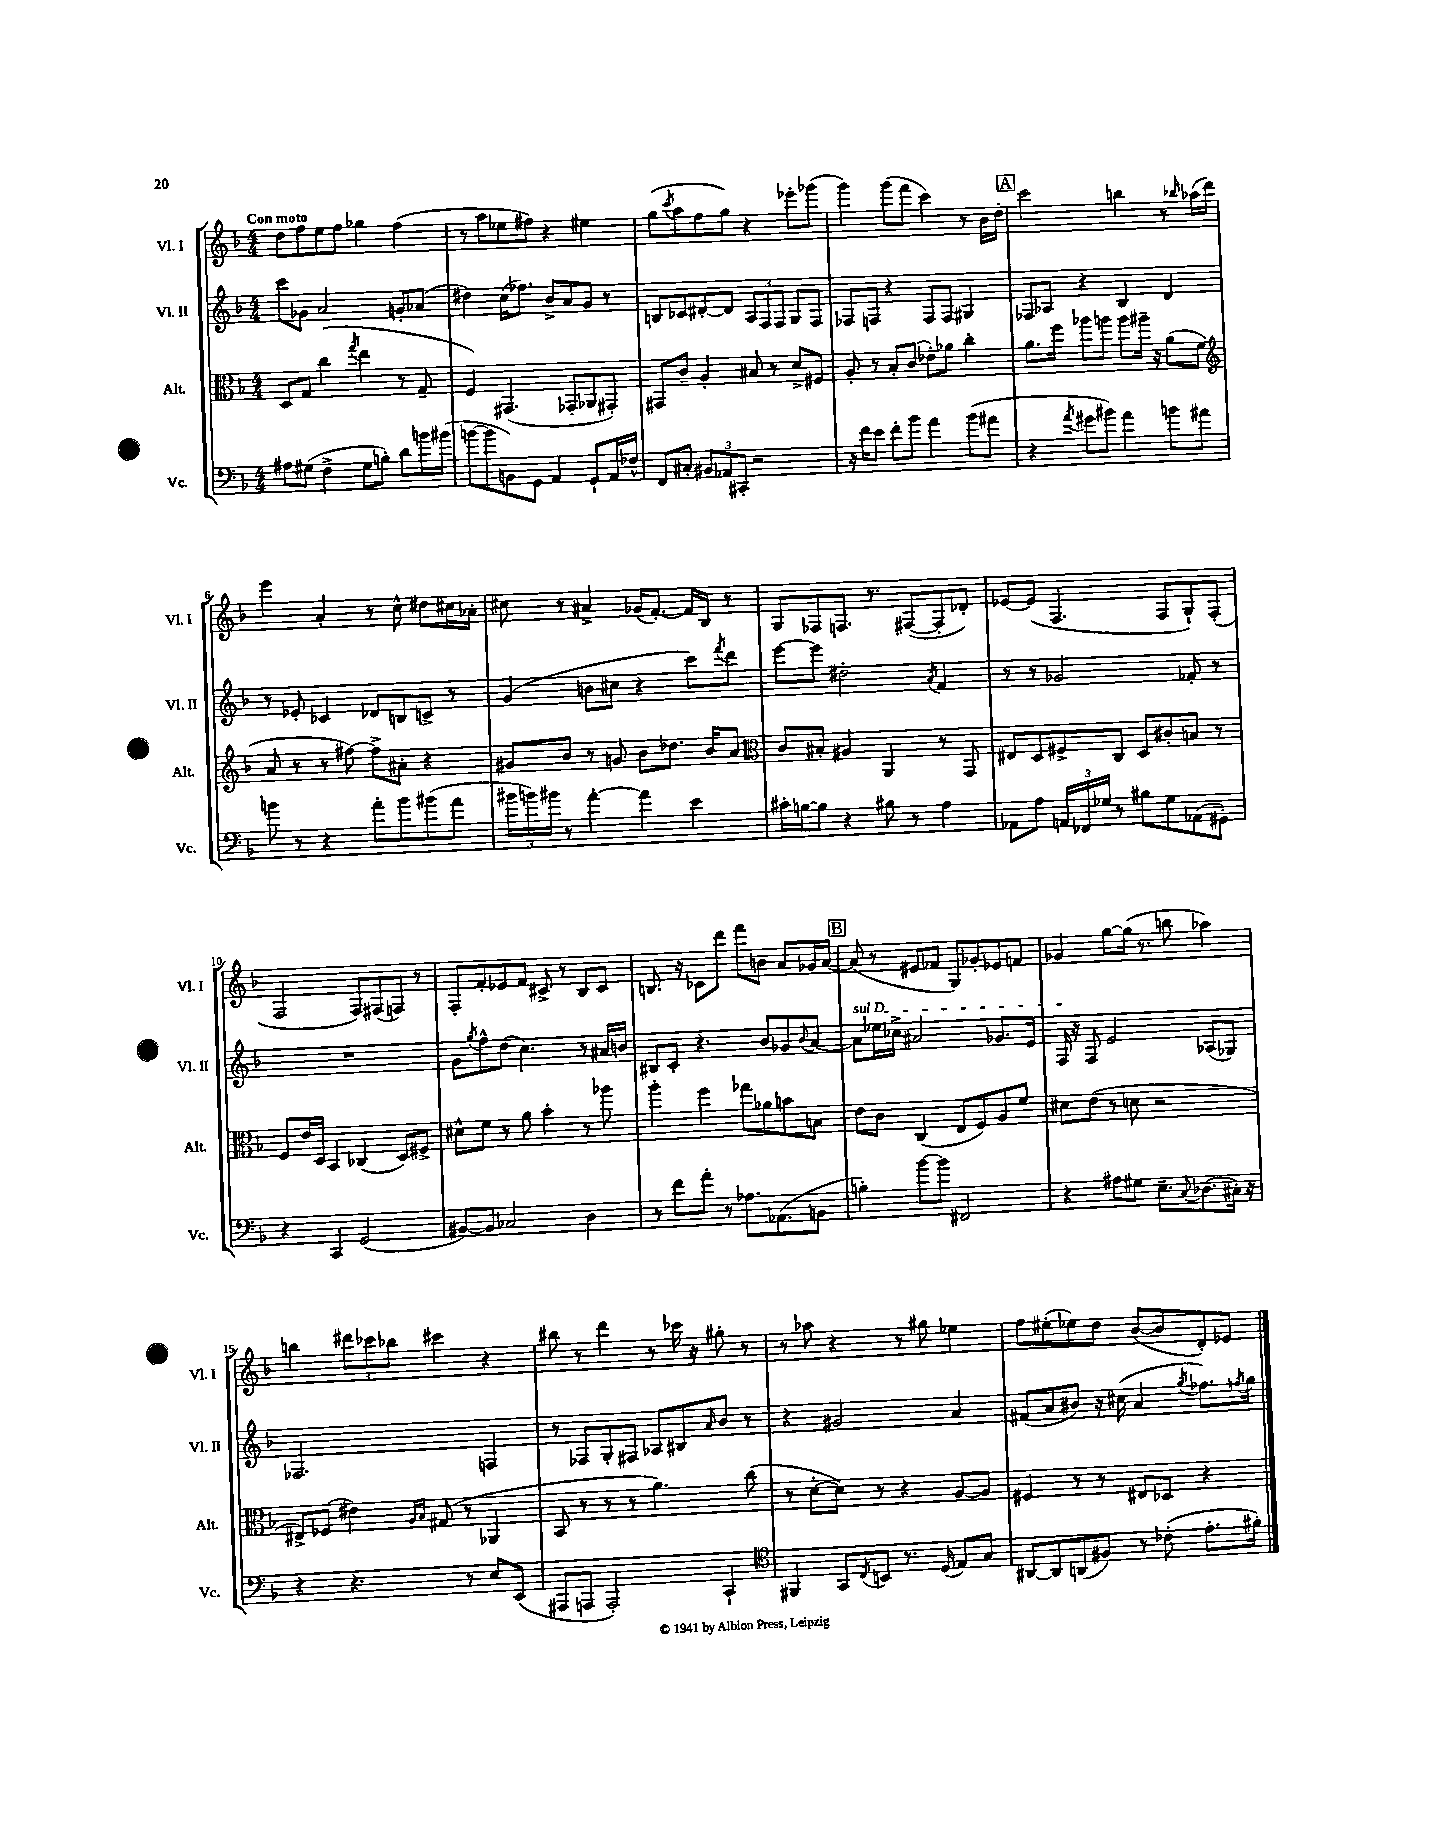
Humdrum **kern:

**kern	**kern	**kern	**kern
*staff4	*staff3	*staff2	*staff1
*clefF4	*clefC3	*clefG2	*clefG2
*k[b-]	*k[b-]	*k[b-]	*k[b-]
*M4/4	*M4/4	*M4/4	*M4/4
8A#\L	8D/L	8ccc\L	8dd\L
(8G#\J	8G/J	8g-\J	8ff\
4F^\	(4cc\	2a/	8ee\
.	.	.	8ff\J
.	8qgg/	.	.
8G#\L	4ee\	.	4gg-\
8B'\J)	.	.	.
8d\L	8r	8g'/L	(4ff\
16b\L	8G~/	(8a-/J	.
(16b#\JJ	.	.	.
=	=	=	=
[8b\L	4F/)	4dd#\)	8r
8b\]	.	.	8aa\L
8BB\)	(4.GG#/	(16cc\LK	8ee-\
.	.	8.ff-\J)	.
8GG\J	.	.	8ff#\J)
4AA/	.	8b-^/L	4r
.	8GG-'/L	8a/	.
8GG`/L	8AA-/	8g/J	4ee#\
16AA/L	8GG#'/J)	8r	.
16F-^^/JJ	.	.	.
=	=	=	=
8FF/L	8GG#/L	8B/L	(8gg\L
.	.	.	8qccc/
8C#'/J	8c~/J	8c-/	8aa\
12BB#/L	4A'/	[8d#'/	8ff\
12AA-/	.	.	.
.	.	8d#/]J	8gg\J)
12CC#'/J	.	.	.
2r	8B#/	12A/L	4r
.	.	12F/	.
.	8r	.	.
.	.	12F/J	.
.	8d^/L	8G/L	8eee-'\L
.	8F#/J	8F/J	(8ggg-\J
=	=	=	=
16r	8A'/	8F-/L	4ggg\)
16f\LK	.	.	.
8e\J	8r	8F/J	.
8f'\L	8B-'/L	4r	(8ggg\L
8b-\J	(8c/J	.	8fff\J
4a\	8e-'\L)	8F/L	4ccc\)
.	8a-\J	8F/J	.
(8b-\L	4cc'\	4G#/	8r
8a#\J	.	.	16b-\LL
.	.	.	16dd'\JJ
=	=	=	=
4r	8.a\L	8F-/L	2ccc\
.	.	8A-/J	.
.	16ff\Jk	.	.
8qa/	.	.	.
8g#\L	8aa-\L	4r	.
8b#\J)	8aa\J	.	.
4a\	8aa\L	4B-/	4bb\
.	16aa#~\Jk	.	.
.	16r	.	.
8b\L	(8a\L	4d/	8r
.	.	.	16qqbb-/
8a#\J	8f\J	.	(16aa-\LL
.	.	.	16ddd\JJ)
=	=	=	=
*	*clefG2	*	*
8b\	8a/	8r	4eee\
8r	8r	8e-'/	.
4r	8r	4c-/	4a'/
.	[8ff#\)	.	.
8a'\L	8ff#^\]L	8d-/L	8r
8b\	8a#'\J	8B/	8cc^^\
(8b#\	4r	8c^/J	8dd#\L
8a\J	.	8r	16cc#\L
.	.	.	16a-'\JJ
=	=	=	=
24b#\LL	8g#/L	(4g/	8cc#\
24b\)	.	.	.
24b#\JJ	.	.	.
8r	8b-/J	.	8r
[4a'\	8r	8b\L	4a#^/
.	8g/	8cc#\J	.
4a\]	8b-\L	4r	(16g-/LK
.	.	.	[8.f'/J)
.	8.dd-\J	.	.
4e\	.	8ccc\L)	16f/]LL
.	16b-/LK	.	16B-/JJ
.	.	8qfff/	.
.	8a/J	8ddd\J	8r
=	=	=	=
*	*clefC3	*	*
16c#'\LL	8c/L	[8eee\L	8G/L
[16B\J	.	.	.
8B\]J	8B#'/J	8eee\]J	8F-/
4r	4A#/	2dd#'\	8.F/J
.	.	.	8.r
8B#\	4AA/	.	.
8r	.	.	([8F#/L
.	.	8qa/	.
4A\	8r	4f/	8F#'/]
.	8GG/	.	8d-'/J)
=	=	=	=
8AA-\L	8E#/L	8r	[8e-/L
8A\J	8D/	8r	(8e-/]J
24AA/LL	8F#^/	2g-/	4.F/
24FF-/	.	.	.
24G-/JJ	.	.	.
8r	8C/J	.	.
8B#\L	8D/L	.	.
8G-\	8c#'/	.	8F/L
(8AA-\	8B/J	8f-'/	8G`/)
8GG#'\J)	8r	8r	(8F'/J
=	=	=	=
4r	8F/L	1r	2F/
.	16e/L	.	.
.	16D/JJ	.	.
4CC/	4BB-/	.	.
(2GG/	(4C-/	.	8F/L)
.	.	.	(8F#/
.	8D/L)	.	8F/J)
.	8F#^/J	.	8r
=	=	=	=
[8BB#/L)	8d#^^\L	8g\L	8F'/L
.	.	8qgg/	.
8BB#/]J	8f\J	8ff^^\	8f'/
2C-/	8r	(8dd\J	8e-/
.	8a\	4.cc\)	8f/J
.	4b-'\	.	8c#^/
.	.	.	8r
4D\	8r	8r	8B-/L
.	8aa-\	16a#/LL	8c#/J
.	.	16b/JJ	.
=	=	=	=
8r	4aa'\	8B#/L	8.B/
8f\L	.	8c'/J	.
.	.	.	16r
8a'\J	4ff\	4.r	8c-\L
8r	.	.	8ddd\J
8.A-\L	8gg-\L	.	8fff\L
.	8a-\	8b-/L	8b\J
(8.AA-\	.	.	.
.	8b\	8g-/	8a/L
.	.	8qqb-/	.
8BB\J	8B\J	[8a/J	16g-/L
.	.	.	[16a/JJ
=	=	=	=
4B'\)	8e\L	8a\]L	(8a/]
.	8c\J	16ee-\L	8r
.	.	16cc-^\JJ	.
[8b-\L	(4C/	2a#/	8e#/L
8b-\]J	.	.	8f-/J
2FF#/	8E/L	.	8G/L)
.	8F/)	.	8g-'/
.	8A/	8.g-/L	8e-/
.	8f/J	.	8f/J
.	.	16e/Jk	.
=	=	=	=
4r	8d#\L	16F/	4g-/
.	.	16r	.
.	(8e\J	8F/	.
8A#\L	8r	2e/	[8gg\L
8G#\J	8d\	.	(16gg\]Jk
.	.	.	8.r
8.E~\L	2r	.	.
.	.	.	8bb\
8qqC/	.	.	.
(8.D-\	.	.	.
.	.	(8A-/L	4aa-\)
16C#'\Jk)	.	8G-/J)	.
16r	.	.	.
=	=	=	=
4r	8E#^/L)	2.F-/	4bb\
.	(8F-/J	.	.
4.r	4e#\)	.	12ddd#\L
.	.	.	12ccc-\
.	.	.	12bb-\J
.	16qqA/LL	.	.
.	16qqB-/JJ	.	.
.	(8G#/	.	4ccc#\
8r	8r	.	.
8E/L	4AA-/	4F/	4r
(8EE/J	.	.	.
=	=	=	=
8AAA#/L	8BB-/	8r	8bb#\
8AAA/J	8r	8F-/L	8r
2AAA'/)	8r	8G'/	4ddd\
.	8r	8F#/J	.
.	4.a\)	8A-/L	8r
.	.	8B#/	16ccc-\
.	.	.	16r
.	.	16qqa/	.
4CC`/	.	8b-/J	8gg#'\
.	(8cc\	8r	8r
=	=	=	=
*clefC4	*	*	*
4FF#/	8r	4r	8r
.	[8d'\L	.	8aa-\
8GG/L	8d\]J)	2g#/	4r
8qC/	.	.	.
8BB/J	8r	.	.
8.r	4r	.	8r
.	.	.	8gg#\
(16D/	.	.	.
8E/L)	[8A/L	4a/	4ee-\
8G/J	8A/]J	.	.
=	=	=	=
[8AA#/L	4F#/	(8f#/L	8ff\L
8AA#/]	.	8a/	(8ee#'\
(8AA/	8r	8b#/J)	8ee-\)
8F#/J)	8r	16r	8dd\J
.	.	(16cc#\	.
8r	8E#/L	4a/	([8b-/L
(8c-'\	8D-/J	.	8b-/]
.	.	8qgg/	.
8.e'\L	4r	8.ff-\L)	8d'/)
.	.	.	8e-/J
.	.	8qff/	.
16f#'\Jk)	.	16gg\Jk	.
==	==	==	==
*-	*-	*-	*-
